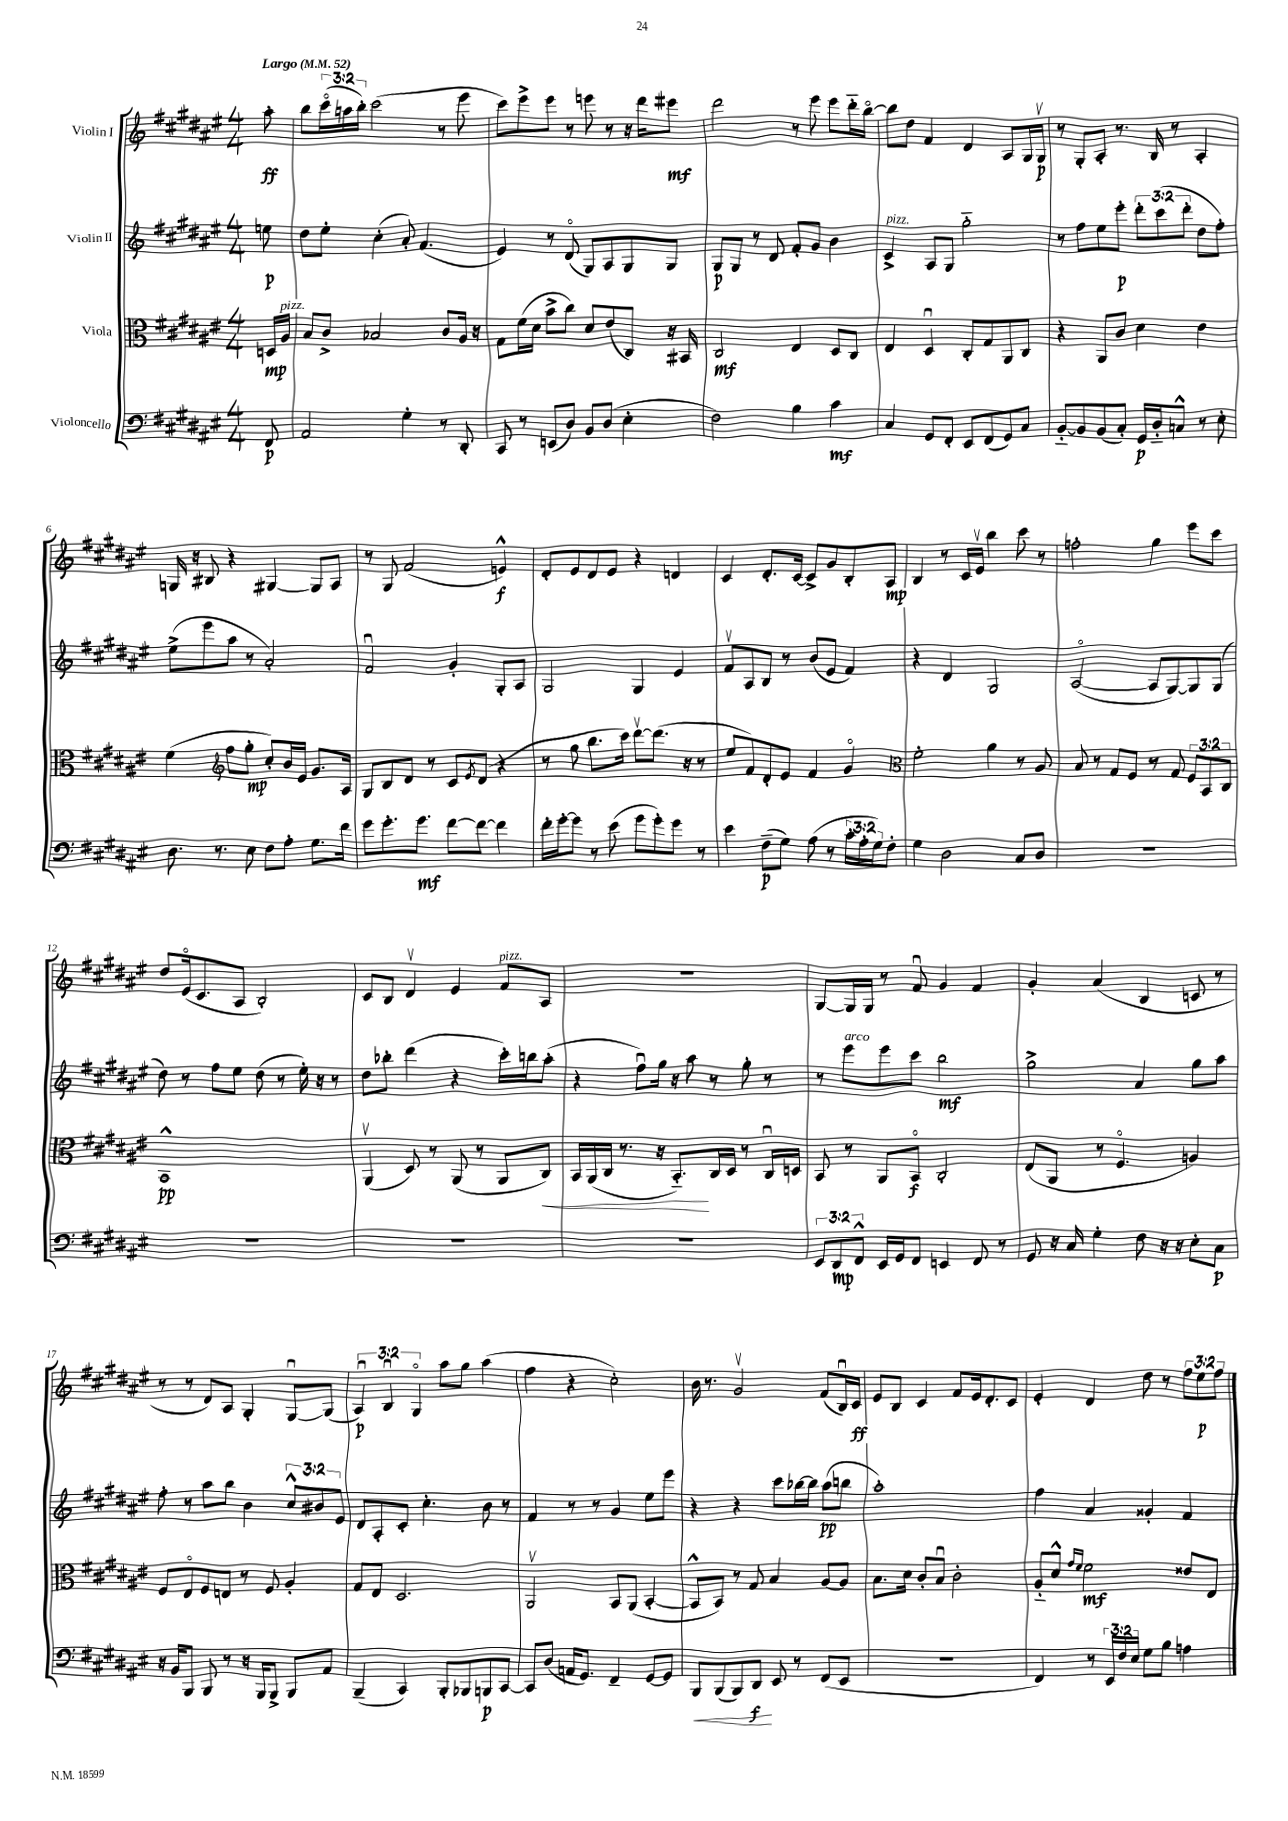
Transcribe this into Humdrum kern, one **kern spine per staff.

**kern	**kern	**kern	**kern
*staff4	*staff3	*staff2	*staff1
*clefF4	*clefC3	*clefG2	*clefG2
*k[f#c#g#d#a#e#]	*k[f#c#g#d#a#e#]	*k[f#c#g#d#a#e#]	*k[f#c#g#d#a#e#]
*M4/4	*M4/4	*M4/4	*M4/4
*MM52	*MM52	*MM52	*MM52
8FF#	16D	8ee	8aa#'
.	16A#	.	.
=	=	=	=
2AA#	8B	8dd#	8bb
.	8c#^	8ee#'	(24ccc#o
.	.	.	24aa
.	.	.	24bb')
.	2B-	(4cc#'	(2ccc#
4G#'	.	8a#')	.
.	.	(4.f#	.
8r	8c#	.	8r
8DD#'	16A#	.	8eee#
.	16r	.	.
=	=	=	=
8CC#	8G#	4e#)	8ccc#)
8r	(16f#	.	8eee#^
.	16d#	.	.
(8EE	8b^	8r	8eee#
8D#)	8cc#)	(8d#o	8r
8BB	8d#	8G#)	8eee
(8D#	(8e#	8A#	8r
4E#'	8C#)	8G#	16r
.	.	.	16ddd#
.	16r	8G#	8eee#
.	16BB#	.	.
=	=	=	=
2F#)	2C#	8G#	2ddd#
.	.	8G#	.
.	.	8r	.
.	.	8d#	.
4B	4E#	8f#'	8r
.	.	8g#	8eee#
4c#	8D#	4b	8eee#
.	8C#	.	16ddd#'~
.	.	.	[16bbo
=	=	=	=
4C#	4E#	4c#^	8bb]
.	.	.	8dd#
8GG#	4D#u	8A#	4f#
8FF#'	.	8G#	.
8EE#	8C#'	2gg#'~	4d#
(8FF#	8G#	.	.
8GG#)	8AA#	.	8A#
8C#	8C#	.	16G#
.	.	.	16G#v
=	=	=	=
[8BB'~	4r	8r	8r
8BB]	.	8ff#	8G#'
(8BB	8AA#	8ee#	8A#'
8C#')	8c#	8eee#'	8.r
16GG#	4d#	12ddd#'	.
16D#'~	.	.	16B
.	.	(12ccc#	.
8C^^	.	.	8r
.	.	12ddd#'	.
8r	4e#	8dd#	4A#'
8E#'	.	8ff#')	.
=	=	=	=
8.D#	(4f#	(8ee#^	16G
.	.	.	16r
.	.	8eee#	8B#
8.r	.	.	.
*	*clefG2	*	*
.	8ff#	8aa#	4r
8E#	8gg#'	8r	.
8F#	8cc#')	2a#')	[4G#
8A#'	16b	.	.
.	16e#	.	.
8.G#	8.g#	.	8G#]
.	.	.	8A#
16f#	16A#	.	.
=	=	=	=
8g#	8G#	2f#u	8r
8.g#'	8B	.	8G#
.	8d#	.	(2f#
8.g#	.	.	.
.	8r	.	.
[8f#	8c#	4g#'	.
.	8qe#	.	.
8f#_	(8d#	.	.
4f#]	4r	8G#'	4e^^)
.	.	8A#	.
=	=	=	=
16f#'	8r	2G#	8d#'
[16g#'	.	.	.
8g#]	8gg#	.	8e#
8r	8.bb	.	8d#
(8e#	.	.	8e#
.	16ccc#)	.	.
8g#	[8ddd#v	4G#	4r
8g#')	(8.ddd#]	.	.
8g#	.	4e#	4d
.	16r	.	.
8r	8r	.	.
=	=	=	=
4e#	8ee#	8f#v	4c#
.	8f#)	8A#	.
(8F#~	8d#'	8B	8.d#'
8G#)	8e#	8r	.
.	.	.	[16c#
(8A#	4f#	(8b	8c#^]
8r	.	8e#	8g#
24c#'	4g#o	4f#)	8B'
24A#'	.	.	.
24G#)	.	.	.
8F#'	.	.	8A#
=	=	=	=
*	*clefC3	*	*
4G#	2f#'	4r	4B
2D#	.	4d#	8r
.	.	.	16c#
.	.	.	16e#v
.	4a#	2G#	4bb
8C#	8r	.	8ccc#
8D#	8A#	.	8r
=	=	=	=
1r	8B	([2A#o	2ff'
.	8r	.	.
.	8G#	.	.
.	8F#	.	.
.	8r	8A#]	4gg#
.	8G#	[8G#)	.
.	12F#	8G#]	8eee#
.	12BB	.	.
.	.	(8G#	8ccc#
.	12C#	.	.
=	=	=	=
1r	1BB^^	8dd#)	8dd#
.	.	8r	(16e#o
.	.	.	8.c#
.	.	8ff#	.
.	.	8ee#	8A#
.	.	(8dd#	2B')
.	.	8r	.
.	.	16ee#')	.
.	.	16r	.
.	.	8r	.
=	=	=	=
1r	(4AA#v	8dd#	8c#
.	.	8bb-'	8B
.	8D#)	(4ddd#	4d#v
.	8r	.	.
.	(8AA#	4r	4e#
.	8r	.	.
.	8AA#	16ccc#')	8f#
.	.	16bb	.
.	8C#)	(8aa#'	8A#
=	=	=	=
1r	16BB	4r	1r
.	(16AA#	.	.
.	16C#	.	.
.	8.r	.	.
.	.	8ff#u)	.
.	16r	16gg#	.
.	8.BB'~)	16r	.
.	.	8aa#	.
.	16C#	8r	.
.	16D#	.	.
.	8r	8gg#'	.
.	16C#u	8r	.
.	16D	.	.
=	=	=	=
12EE#	8BB	8r	[8G#
12DD#	.	.	.
.	8r	8eee#	16G#]
12FF#^^	.	.	.
.	.	.	16G#
16EE#	8AA#	8eee#	8r
16GG#	.	.	.
8FF#	8BBo	8ccc#	8f#u
4EE	2C#'	2bb	4g#
8FF#	.	.	4f#
8r	.	.	.
=	=	=	=
8GG#	(8E#	2gg#^	4g#'
16r	8AA#	.	.
16C#	.	.	.
4G#'	8r	.	(4a#
.	4.F#o	.	.
8F#	.	4a#	4B
16r	.	.	.
16r	.	.	.
8E#'	4A)	8gg#	8c
8C#	.	8aa#	8r
=	=	=	=
16r	8F#	8ff#'	8r
16BB	.	.	.
8BBB	8E#o	8r	8r
8BBB	8F#	8aa#	8d#)
8r	8E	8bb	8A#
16r	8r	4b	4G#'
16BBB	.	.	.
8BBB^	8F#	.	.
8BBB	4A#'	12cc#^^	[8G#u
.	.	12b#	.
8AA#	.	.	(8G#]
.	.	12e#	.
=	=	=	=
(4BBB~	8G#	8d#	6A#u)
.	8E#	8A#'	.
.	.	.	6Bu
4CC#)	2.D#	8c#'	.
.	.	.	6G#o
.	.	4.cc#'	.
8BBB'	.	.	8aa#
8BBB-	.	.	8gg#
8BBB	.	8b	(4aa#
[8CC#	.	8r	.
=	=	=	=
8CC#]	2AA#v	4f#	4ff#
(8D#	.	.	.
16AA	.	8r	4r
8.GG#)	.	.	.
.	.	8r	.
4FF#~	8BB	4g#	2cc#')
.	(8AA#	.	.
[8GG#	[4BB'	8ee#	.
8GG#]	.	8eee#	.
=	=	=	=
8BBB	8BB^^]	4r	16b
.	.	.	8.r
(8BBB	8BB)	.	.
8BBB)	8r	4r	2g#v
8DD#	8G#	.	.
8EE#	4B	8ccc#	.
8r	.	[16bb-	.
.	.	16bb-]	.
(8FF#	[8A#	(8aa#	(8f#
8EE#	8A#]	8bb	16Bu)
.	.	.	16c#
=	=	=	=
1r	8.B	1aa#')	8e#
.	.	.	8B
.	16d#	.	.
.	8c#'	.	4c#
.	8Bu	.	.
.	2c#'	.	8f#
.	.	.	16e#
.	.	.	8.d#'
.	.	.	8c#
=	=	=	=
4FF#)	8A#'~	4ff#	4e#'
.	8d#^^	.	.
.	16qqg#	.	.
.	16qqf#	.	.
8r	2f#	4a#	4d#
24EE#	.	.	.
24F#	.	.	.
24E#	.	.	.
8G#	.	4g##'	8dd#
8B	.	.	8r
4A	8e##	4f#	12ff#
.	.	.	12ee#
.	8E#	.	.
.	.	.	12ff#
==	==	==	==
*-	*-	*-	*-
